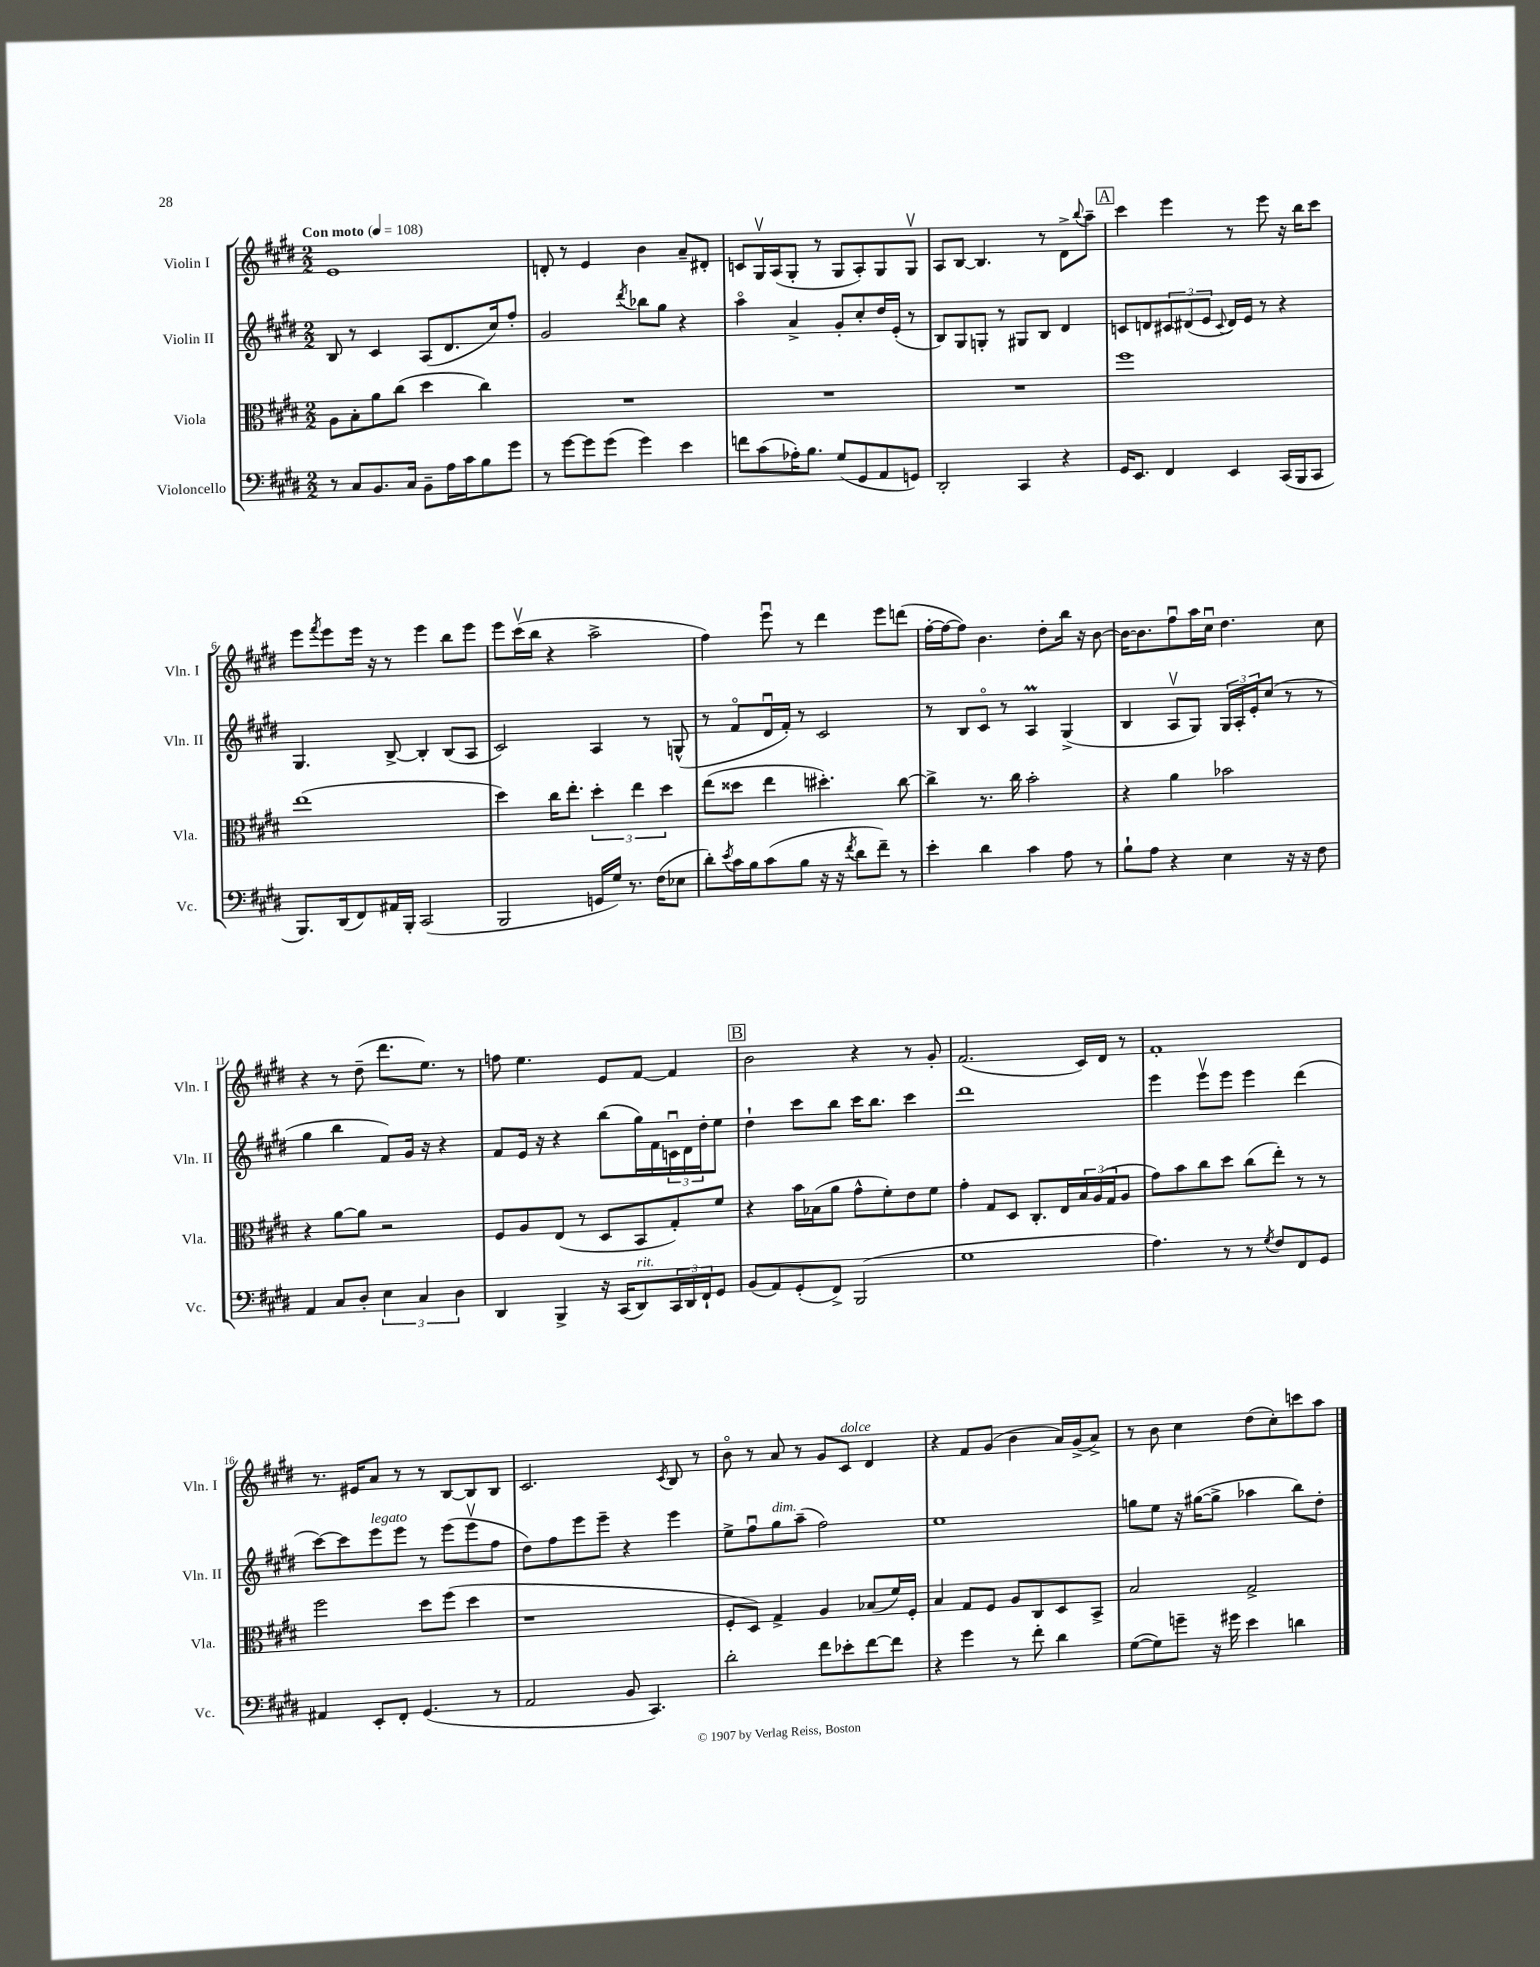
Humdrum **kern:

**kern	**kern	**kern	**kern
*staff4	*staff3	*staff2	*staff1
*clefF4	*clefC3	*clefG2	*clefG2
*k[f#c#g#d#]	*k[f#c#g#d#]	*k[f#c#g#d#]	*k[f#c#g#d#]
*M2/2	*M2/2	*M2/2	*M2/2
*MM108	*MM108	*MM108	*MM108
8r	8A\L	8B/	1e
8C#/L	8B'\	8r	.
8.BB/	8a\	4c#/	.
.	(8cc#\J	.	.
16C#/Jk	.	.	.
8BB~\L	4dd#\	(8A/L	.
16A\L	.	8.d#/	.
16c#\J	.	.	.
8B\	4cc#\)	.	.
.	.	16cc#/k)	.
8g#\J	.	8ff#'/J	.
=	=	=	=
8r	1r	2g#/	8d'/
[8g#\L	.	.	8r
8g#\]	.	.	4e/
(8g#\J	.	.	.
.	.	8qddd#/	.
4g#\)	.	8bb-\L	4b\
.	.	8gg#\J	.
4e\	.	4r	8a~/L
.	.	.	8d#'/J
=	=	=	=
8f\L	1r	4aao\	8c/L
(8c#\	.	.	16G#v/L
.	.	.	(16A/J
16A-'\K)	.	4a^/	8G#'/J
8.B\J	.	.	.
.	.	.	8r
(8G#/L	.	8g#'/L	8G#/L
8GG#/	.	8cc#'/	8A'/)
8AA/	.	16dd#/L	8G#/
.	.	(16e'/JJ	.
8GG/J)	.	8r	8G#v/J
=	=	=	=
2DD#'/	1r	8B/L)	8A/L
.	.	8G#/	[8B/J
.	.	8G'/J	4.B/]
.	.	8r	.
4CC#/	.	8G#/L	.
.	.	8B/J	8r
4r	.	4d#/	8d#^\L
.	.	.	8qqbb/
.	.	.	8aa~\J
=	=	=	=
16GG#/LK	1ff#	8c/L	4ccc#\
8.EE/J	.	.	.
.	.	8d/	.
4FF#/	.	12c#/	4eee\
.	.	(12d#/	.
.	.	12e/J	.
.	.	8qqc#/	.
4EE/	.	16d#/LL)	8r
.	.	16e/JJ	.
.	.	8r	8eee\
(16CC#/LL	.	4r	16r
16BBB/J	.	.	16bb\LK
8CC#/J	.	.	8ccc#\J
=	=	=	=
8.BBB/L)	(1ee	4.G#/	8eee\L
.	.	.	8qfff#/
.	.	.	8eee\
(16DD#/k	.	.	.
8FF#/)	.	.	16eee\Jk
.	.	.	16r
16AA#/L	.	[8B^/	8r
16BBB'/JJ	.	.	.
(2CC#/	.	4B'/]	4eee\
.	.	(8B/L	8bb\L
.	.	8A/J	8eee\J
=	=	=	=
2BBB/	4dd#\)	2c#/)	8eee\L
.	.	.	(16ccc#v\L
.	.	.	16bb\JJ
.	16cc#\LK	.	4r
.	8.ee'\J	.	.
16GG/LL	6dd#'\	4A/	2aa^\
16G#/JJ)	.	.	.
8.r	.	.	.
.	6ee\	.	.
.	.	8r	.
(16F#\LK	.	.	.
.	6dd#\	.	.
8E-\J	.	(8G^^/	.
=	=	=	=
8d#'\L)	(8ee\L	8r	4ff#\)
8qe/	.	.	.
16c#\L	8dd##\J	8f#o/L	.
16B\J	.	.	.
(8c#\	4ee\	16d#u/L	8eeeu\
.	.	16f#'/JJ)	.
8B\J	.	8r	8r
16r	4.dd#'\)	2c#/	4ddd#\
16r	.	.	.
8qf#/	.	.	.
8d#\L	.	.	.
8f#~\J)	.	.	8eee\L
8r	[8cc#\	.	(8ddd\J
=	=	=	=
4e'\	4cc#^\]	8r	[16ff#'\LL
.	.	.	16ff#\_J
.	.	8B/L	8ff#\]J)
4d#\	8.r	8c#o/J	4.b\
.	.	8r	.
.	16cc#\	.	.
4c#\	2b'\	4A/	.
.	.	.	8dd#'\L
8A\	.	(4G#^/	16bb\Jk
.	.	.	16r
8r	.	.	[8b\
=	=	=	=
8B`\L	4r	4B/	16b\_LK
.	.	.	8.b\]
8A\J	.	.	.
4r	4a\	8Av/L	8ff#u\
.	.	8G#/J)	16aa\L
.	.	.	16cc#u\JJ
4E\	2b-\	24G#/LL	4.dd#\
.	.	24A'/	.
.	.	24e'/J	.
.	.	(8cc#/J	.
16r	.	8r	.
16r	.	.	.
8F#\	.	8r	8cc#\
=	=	=	=
4AA/	4r	4gg#\	4r
8C#/L	[8a\L	4bb\	8r
8D#'/J	8a\]J	.	(8dd#~\
6E\	2r	8f#/L)	8.ddd#\L
.	.	16g#/Jk	.
6C#/	.	.	.
.	.	16r	8.ee\J)
.	.	4r	.
6D#\	.	.	.
.	.	.	8r
=	=	=	=
4DD#/	8F#/L	8f#/L	8ff\
.	8A/	16e/Jk	4.ee\
.	.	16r	.
4BBB^/	(8E/J	4r	.
.	8r	.	.
16r	8D#/L	(8bb\L	8e/L
(16CC#/LK	.	.	.
8DD#/)	8BB/	16gg#\L)	[8f#/J
.	.	16f#\	.
24CC#/L	8G#'/)	24cu\	4f#/]
24DD#/	.	24d#\	.
24FF#`/J	.	24dd#'\J	.
8GG#/J	8f#/J	8ee\J	.
=	=	=	=
(8BB/L	4r	4dd#`\	2b\
8AA/)	.	.	.
(8GG#'/	16b\LL	8ccc#\L	.
.	(16B-\J	.	.
8FF#^/J)	8a\J	8bb\J	.
(2BBB/	8g#^^\L	16ccc#\LK	4r
.	.	8.bb\J	.
.	8f#'\)	.	.
.	8e\	4ccc#\	8r
.	8f#\J	.	8g#'/
=	=	=	=
1G#	4g#'\	1ddd#	(2.f#/
.	8G#/L	.	.
.	8D#/J	.	.
.	8.C#'/L	.	.
.	16E/L	.	.
.	24B/	.	16c#/LL)
.	(24A/	.	.
.	.	.	16d#/JJ
.	24G#/J	.	.
.	8A/J	.	8r
=	=	=	=
4.A\)	8g#\L)	4eee\	1f#'
.	8b\	.	.
.	8cc#\	8eeev\L	.
8r	8dd#\J	8eee\J	.
8r	(8cc#\L	4eee\	.
8qG#/	.	.	.
8F#/L	8ee'\J)	.	.
8FF#/	8r	(4ddd#\	.
8GG#/J	8r	.	.
=	=	=	=
4AA#/	2ff#\	[8ccc#\L)	8.r
.	.	8ccc#\]	.
.	.	.	16e#/LK
8EE'/L	.	8eee\	8a/J
8FF#'/J	.	8eee\J	8r
(4.GG#/	8dd#\L	8r	8r
.	(8ff#\J	(8eee\L	[8B/L
.	4dd#\	8eeev\	8B/]
8r	.	8ff#\J	8B/J
=	=	=	=
2AA/	1r	8dd#\L)	2.c#/
.	.	8ff#\	.
.	.	8eee\	.
.	.	8eee~\J	.
8BB/	.	4r	.
4.CC#/)	.	.	.
.	.	.	8qc#/
.	.	4eee\	8B/
.	.	.	8r
=	=	=	=
2d#'\	8F#'/L	8ee^\L	8bo\
.	8D#/J)	8ff#u\	8r
.	4G#^/	8gg#\	8a/
.	.	(8aa~\J	8r
8f#\L	4A/	2ff#\)	8g#/L
8e-'\	.	.	8c#/J
[8f#\	(8B-/L	.	4d#/
8f#\]J	16f#/L)	.	.
.	16F#'/JJ	.	.
=	=	=	=
4r	4B/	1ee	4r
4g#\	8G#/L	.	8f#/L
.	8F#/J	.	(8g#/J
8r	8A/L	.	4b\
8f#'\	8C#/	.	.
4d#\	8D#/	.	16a/LL)
.	.	.	(16g#^/J
.	8BB^/J	.	8a^/J)
=	=	=	=
([8G#\L	2B/	8gg\L	8r
8G#\])	.	8ee\J	8b\
8g~\J	.	16r	4cc#\
.	.	([16gg#\LK	.
16r	.	8gg#^\]J	.
16g#\	.	.	.
4e\	2G#^/	4aa-\	(8dd#\L
.	.	.	8cc#'\)
4d\	.	8bb\L)	8ccc\
.	.	8dd#'\J	8aa\J
==	==	==	==
*-	*-	*-	*-
